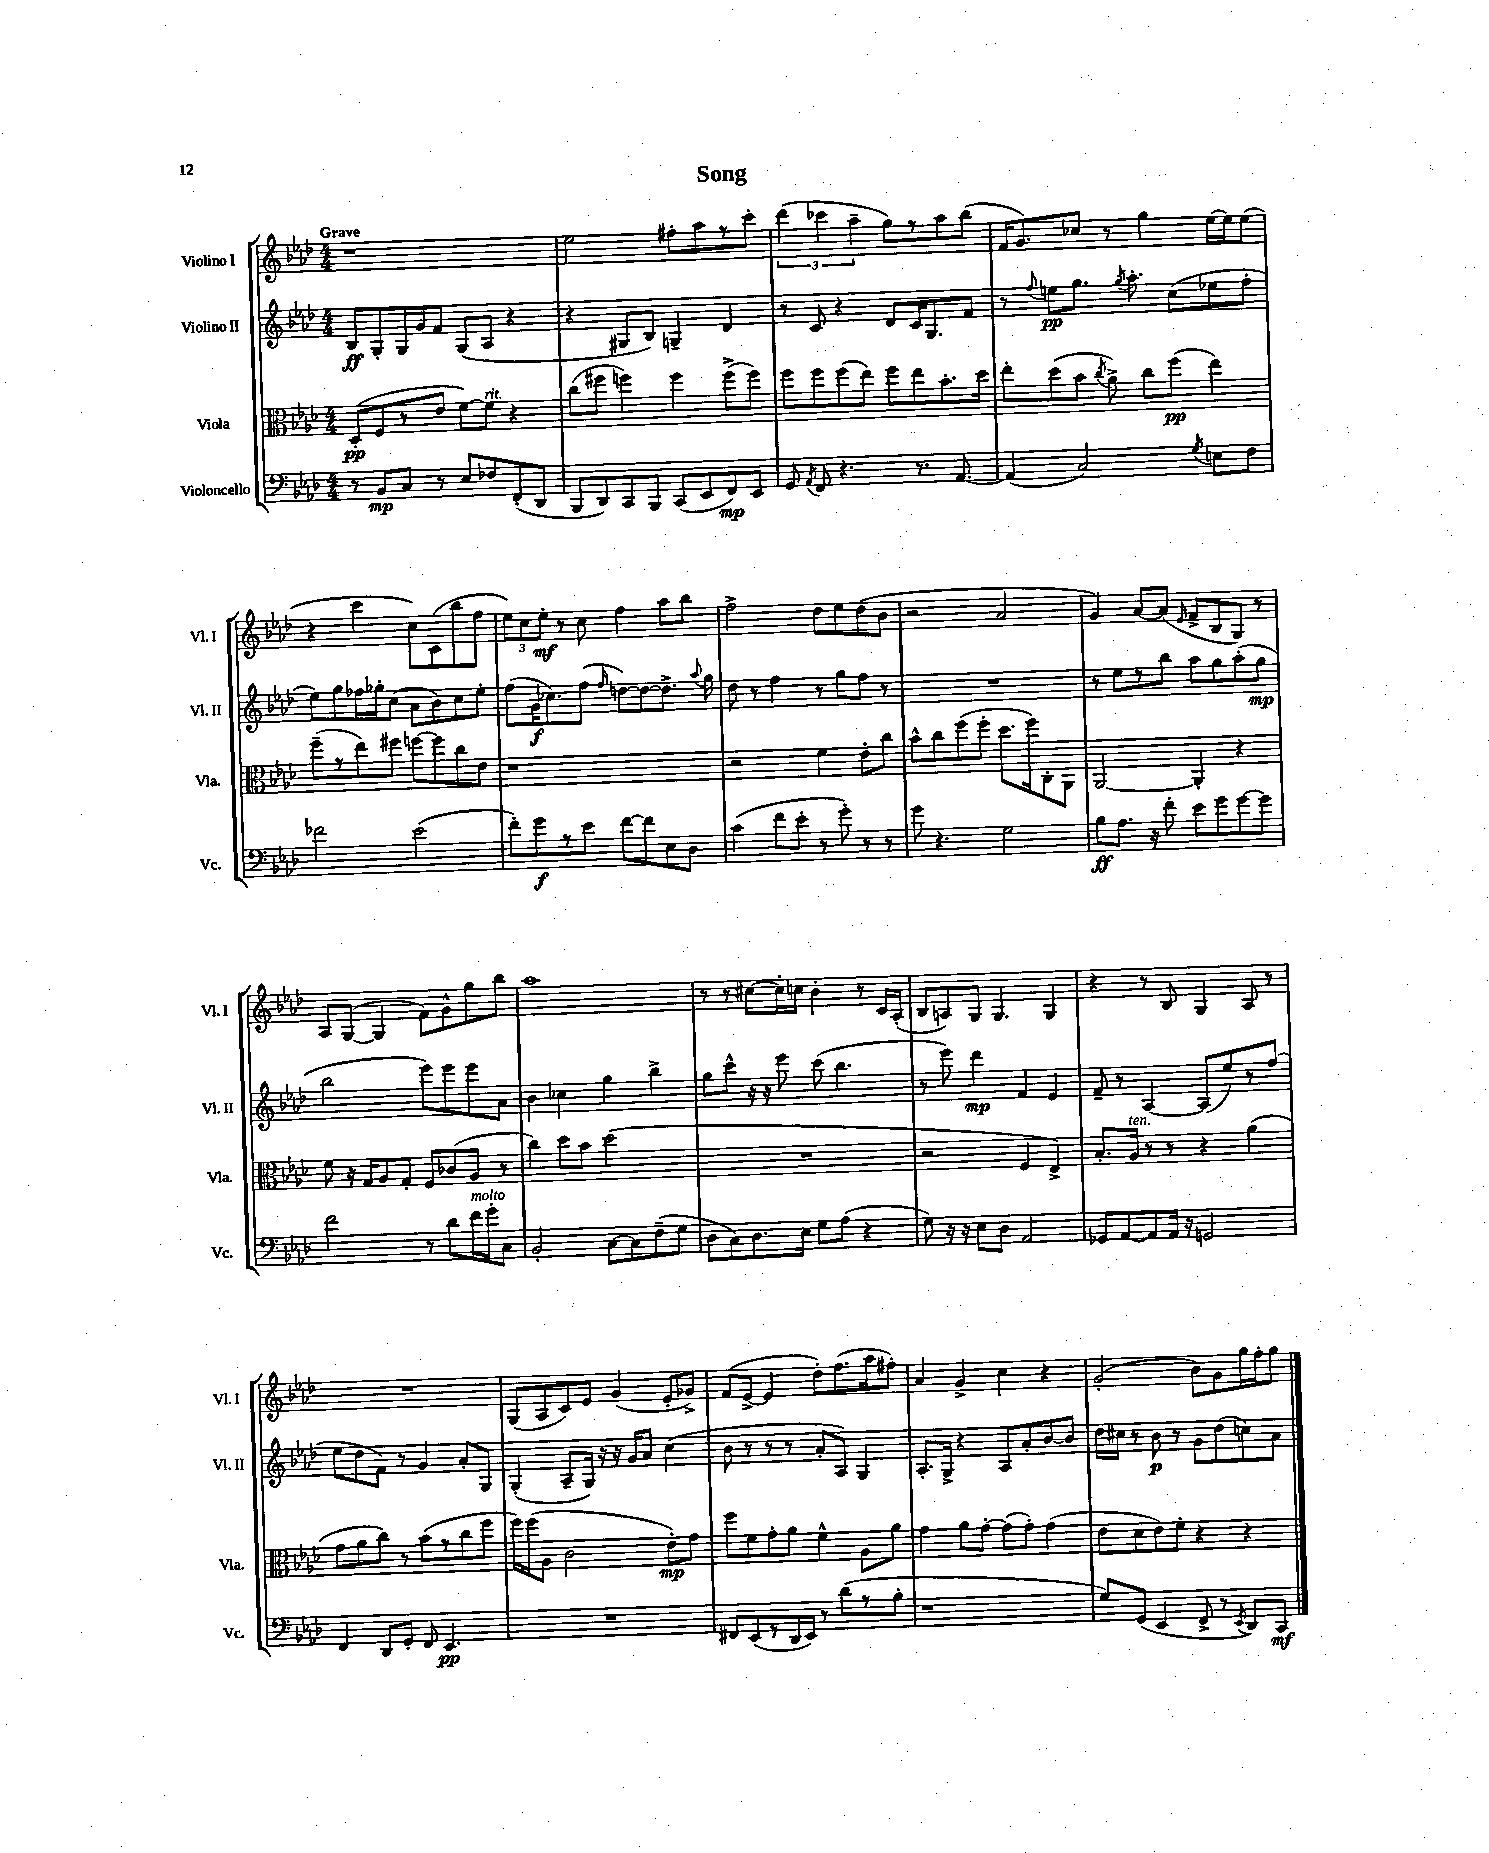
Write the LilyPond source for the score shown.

\header { title = "Song" }
<<
\new StaffGroup <<
\new Staff = "s0" \with { instrumentName = "Violino I" shortInstrumentName = "Vl. I" } {
    \clef treble \key aes \major \numericTimeSignature \time 4/4 \tempo "Grave"
    \autoBeamOff r1 |
    ees''2 fis''8[-. aes''8 r8 c'''8]-. |
    \tuplet 3/2 { des'''4( ces'''4 aes''4-- } g''8[) r8 aes''8 bes''8]( |
    f'16[ g'8.) ces''8] r8 g''4 ees''16[~ ees''16 ees''8]( |
    r4 c'''4 c''8[) c'8( bes''8 f''8] |
    \tuplet 3/2 { ees''8[) c''8 ees''8]-.\mf } r8 c''8 f''4 aes''8[ bes''8] |
    f''2-> des''8[ ees''8 des''8( bes'8] |
    r2 aes'2 |
    g'4) aes'8[~ aes'8]( \grace { ees'16 } f'8[-> bes8 g8]) r8 |
    aes8[ g8]~( g4 f'8[) g'8-^ g''8 bes''8] |
    aes''1 |
    r8 r8 cis''8[~ cis''16-. c''16] bes'4-. r8 c'16[ aes16]-.( |
    bes8[ a8) g8] g4. g4 |
    r4 r8 bes8 g4 aes8 r8 |
    R1 |
    g8[( aes8 c'8) ees'8] g'4( ees'8[-. ges'8]->) |
    f'8[( ees'8]~-> ees'4 des''8[-.) f''8.( aes''16 fis''8]-.) |
    aes'4 g'4-> c''4 r4 |
    g'2-.( bes'8[) g'8 g''16 f''16-. g''8] \bar "|." |
}
\new Staff = "s1" \with { instrumentName = "Violino II" shortInstrumentName = "Vl. II" } {
    \clef treble \key aes \major \numericTimeSignature \time 4/4
    \autoBeamOff bes8[\ff g8-. g16 g'16 f'8] g8[( aes8] r4 |
    r4 gis8[ bes8]) g4-- des'4 |
    r8 c'8 r4 des'8[ c'16 g8. f'8] |
    r8 \appoggiatura { f''8 } e''8[\pp g''8.] \acciaccatura { g''8 } aes''8.-. c''8[( ees''8 f''8]-. |
    ees''8[) g''8 fes''16 ges''16-. c''8]( aes'8[ bes'8) c''8 ees''8]-. |
    f''8[( g'16\f ces''8.) f''8]( \grace { f''16 } d''8[~) d''8~ d''8.]-> \appoggiatura { aes''8 } g''16 |
    des''8 r8 f''4 r8 g''8[ f''8] r8 |
    R1 |
    r8 ees''8[ r8 bes''8] aes''8[ g''8 aes''8-.( g''8]\mp |
    bes''2 ees'''8[) ees'''8 ees'''8 aes'8] |
    bes'4 ces''4 g''4 bes''4-> |
    g''8[ c'''8]-^ r16 r16 ees'''8 c'''8( bes''4. |
    r8 ees'''8) des'''4\mp f'4 ees'4 |
    f'8-- r8 aes4~ aes8[( ees''8) r8 f''8]( |
    ees''8[ des''8 f'8]) r8 g'4 aes'8[-. g8] |
    g4-.( aes8[-- g16]) r16 r16 g'16[ aes'8] c''4( |
    bes'8 r8 r8 r8 aes'8[-. aes8]) g4 |
    aes8.[-. g16]-> r4 aes8[ aes'8-. bes'8~ bes'8] |
    des''16[ cis''16] r8 bes'8\p r8 g'8[ des''8( c''8) aes'8] \bar "|." |
}
\new Staff = "s2" \with { instrumentName = "Viola" shortInstrumentName = "Vla." } {
    \clef alto \key aes \major \numericTimeSignature \time 4/4
    \autoBeamOff des8[-.\pp( f8 r8 ees'8] f'8[~) f'8]^\markup { \italic "rit." } r4 |
    c''8[( fis''8] f''4) f''4 f''8[->( f''8]) |
    f''8[ f''8 f''8( ees''8]) f''8[ ees''8 bes'8.-. des''16] |
    ees''8[-. des''8( bes'8] \acciaccatura { c''8 } aes'8->) c''8[ f''8]\pp( ees''4) |
    f''8[--( r8 ees''8) fis''8] f''8[~ f''8 c''8 ees'8] |
    r1 |
    r2 f'4 ees'8[-. c''8] |
    bes'8[-^ c''8 f''8( f''8]-. des''8.[ f''16) c8-. aes,8] |
    aes,2~ aes,4-. r4 |
    f'8 r16 g16[ aes8 g8]-. f8[ ces'8( aes8] r8 |
    c''4) des''8[ bes'8] des''2( |
    R1 |
    r2 f4 ees4->) |
    bes8.[-. aes16]^\markup { \italic "ten." } r8 r8 r4 aes'4( |
    g'8[ aes'8 c''8]) r8 bes'8[( r8 c''8 f''8] |
    f''16[) f''16( aes8] c'2 ees'8[-.\mp) g'8] |
    f''8[ f'8 g'8-. aes'8] f'4-^ aes8[ aes'8] |
    g'4 aes'8[ g'8]~-. g'8[( g'8]-.) g'4( |
    ees'8[ des'8 ees'8) f'8]-. r4 r4 \bar "|." |
}
\new Staff = "s3" \with { instrumentName = "Violoncello" shortInstrumentName = "Vc." } {
    \clef bass \key aes \major \numericTimeSignature \time 4/4
    \autoBeamOff r8 bes,8[\mp c8] r8 ees8[ fes8 f,8-.( des,8] |
    bes,,8[ des,8) c,8 bes,,8] c,8[( ees,8 f,8\mp) ees,8] |
    g,8 \acciaccatura { aes,8 } f,8 r4. r8. aes,8.~ |
    aes,4( c2) \acciaccatura { g8 } e8[ f8] |
    fes'2 ees'2( |
    f'8[-.) g'8\f r8 ees'8] f'8[~ f'8 ees8 des8] |
    c'4( f'8[ ees'8]-. r8 g'8-.) r8 r8 |
    g'8 r4. g2 |
    bes8[\ff aes8.] r16 f'8-. ees'8[ g'8 g'8~ g'8] |
    f'2 r8 des'8[ f'16^\markup { \italic "molto" } g'16-. c8] |
    bes,2-. c8[~ c8 f8--( g8] |
    des8[ c8) des8. ees16] g8[ aes8]( r4 |
    g8) r16 r16 ees8[ des8] aes,2 |
    ges,8[ aes,8~ aes,8 aes,16] r16 g,2 |
    f,4 des,8[ g,8]-. f,8 ees,4.\pp |
    R1 |
    fis,8[ ees,8( r8 des,16 ees,16]) r8 des'8[( r8 bes8]-. |
    r1 |
    g8[) g,8]( ees,4 f,8-> r8 \acciaccatura { ees,8 } des,8[) c,8]\mf \bar "|." |
}
>>
>>
\layout { \context { \Score \remove "Bar_number_engraver" } }
